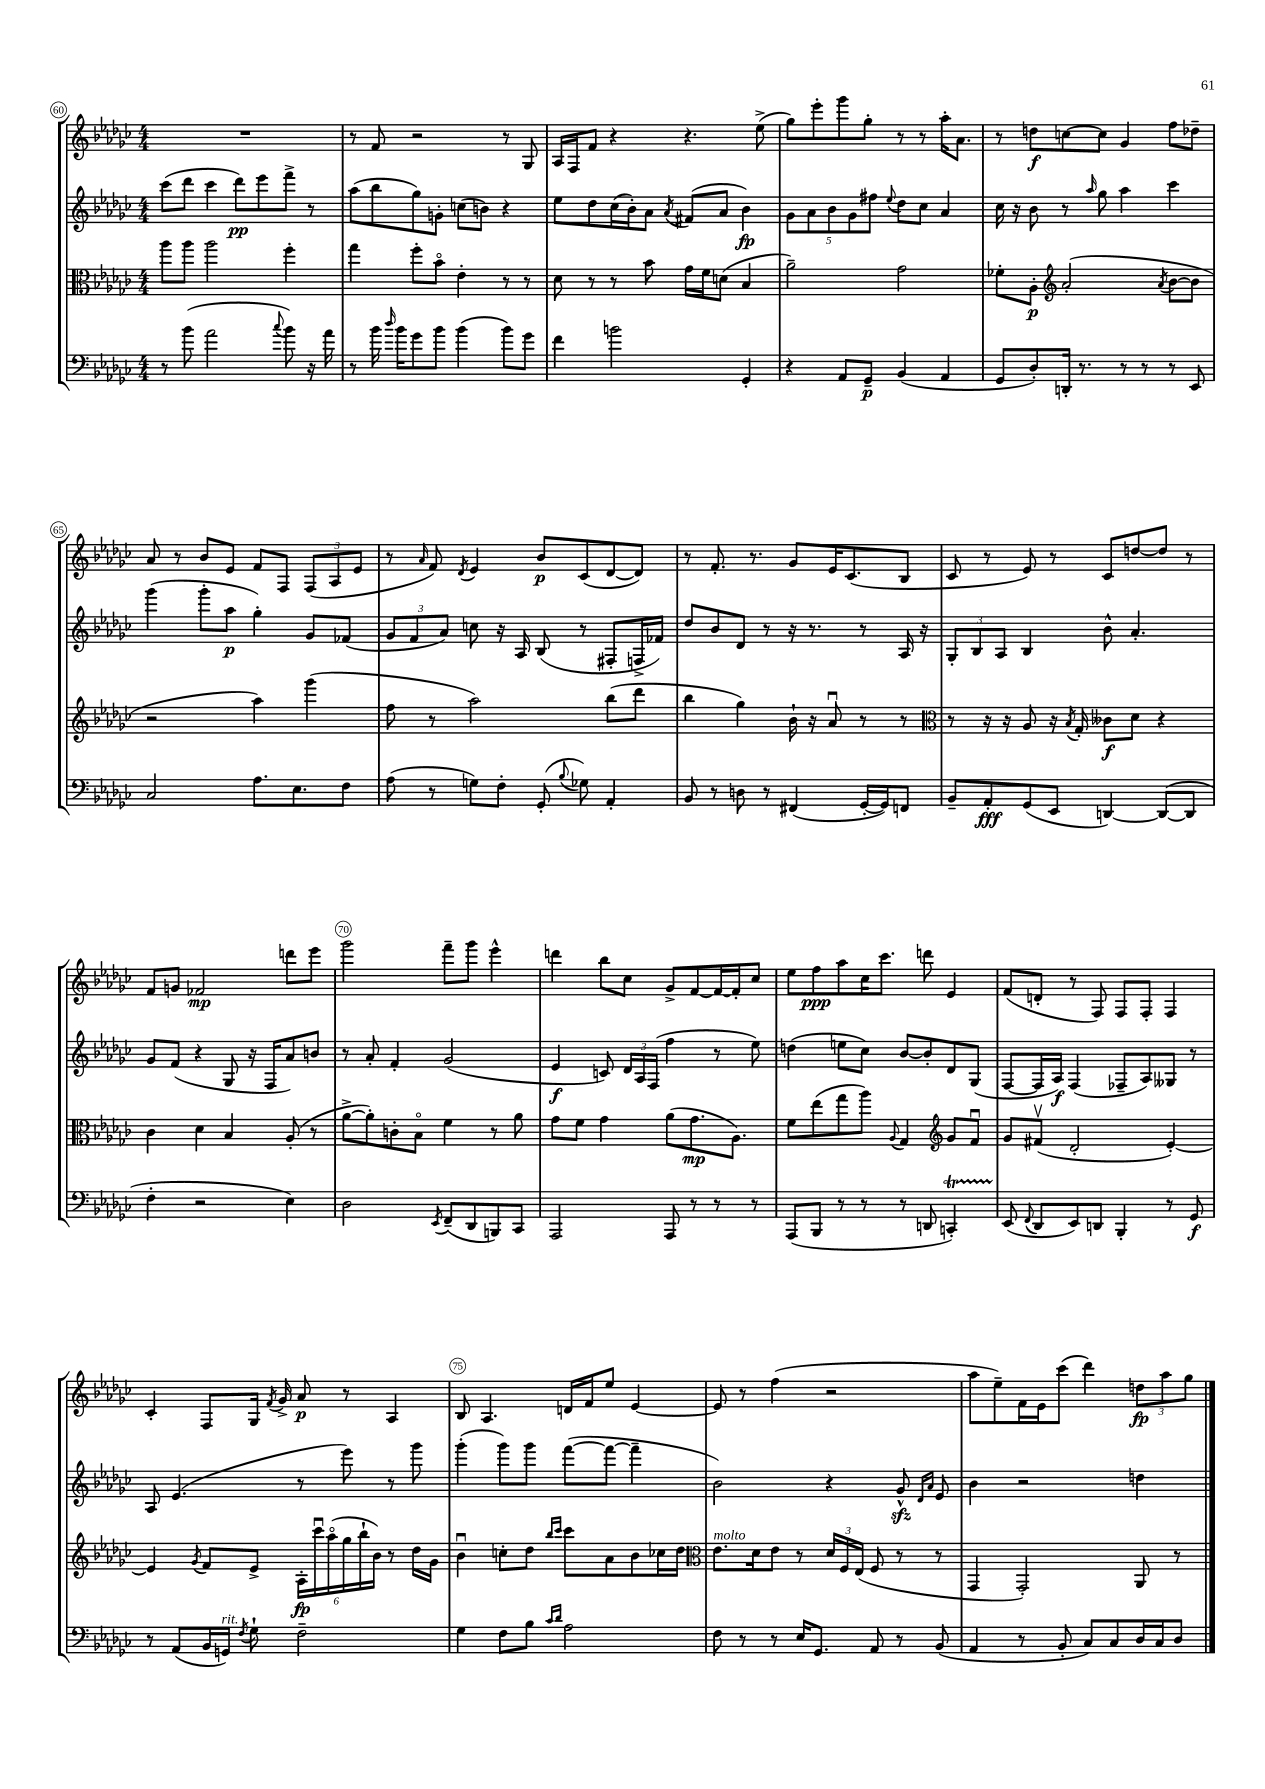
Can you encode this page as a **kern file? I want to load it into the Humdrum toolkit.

**kern	**kern	**kern	**kern
*staff4	*staff3	*staff2	*staff1
*clefF4	*clefC3	*clefG2	*clefG2
*k[b-e-a-d-g-c-]	*k[b-e-a-d-g-c-]	*k[b-e-a-d-g-c-]	*k[b-e-a-d-g-c-]
*M4/4	*M4/4	*M4/4	*M4/4
8r	8aa-\L	(8ccc-\L	1r
(8b-\	8aa-\J	8ddd-\J	.
2a-\	2aa-\	4ccc-\	.
.	.	8ddd-\L)	.
.	.	8eee-\	.
8qqcc-/	.	.	.
8b-\)	4ff'\	8fff^\J	.
16r	.	8r	.
16a-\	.	.	.
=	=	=	=
8r	4gg-\	(8aa-\L	8r
16b-\	.	8bb-\	8f/
16qqdd-/	.	.	.
16b-\LK	.	.	.
8g-\	8ff'\L	8gg-\)	2r
8b-\J	8b-o\J	8g'\J	.
(4b-\	4e-'\	(8cc\L	.
.	.	8b\J)	.
8b-\L)	8r	4r	8r
8g-\J	8r	.	8G-/
=	=	=	=
4f\	8d-\	8ee-\L	16A-/LL
.	.	.	16F/J
.	8r	8dd-\	8f/J
2b\	8r	(16cc-\L	4r
.	.	16b-'\J)	.
.	8b-\	8a-\J	.
.	.	8qa-/	.
.	16g-\LL	(8f#/L	4.r
.	16f\J	.	.
.	(8d\J	8a-/J	.
4GG-'/	4B-/	4b-\)	.
.	.	.	(8ee-^\
=	=	=	=
4r	2a-~\)	10g-\L	8gg-\L)
.	.	10a-\	.
.	.	.	8eee-'\
.	.	10b-\	.
8AA-/L	.	.	8ggg-\
.	.	10g-\	.
8GG-~/J	.	.	8gg-'\J
.	.	10ff#\J	.
.	.	8qqee-/	.
(4BB-/	2g-\	8dd-\L	8r
.	.	8cc-\J	8r
4AA-/	.	4a-/	16aa-'\LK
.	.	.	8.a-\J
=	=	=	=
8GG-/L	8f-'\L	16cc-\	8r
.	.	16r	.
8D-'/)	8A-'\J	8b-\	8dd\L
*	*clefG2	*	*
16DD'/Jk	(2a-'/	8r	[8cc\
8.r	.	.	.
.	.	16qqaa-/	.
.	.	8gg-\	8cc\]J
8r	.	4aa-\	4g-/
8r	.	.	.
.	8qa-/	.	.
8r	[8b-\L	4ccc-\	8ff\L
8EE-/	8b-\]J	.	8dd-~\J
=	=	=	=
2C-/	2r	(4ggg-\	8a-/
.	.	.	8r
.	.	8ggg-'\L	8b-/L
.	.	8aa-\J	8e-/J
8.A-\L	4aa-\)	4gg-'\)	8f/L
.	.	.	8F/J
8.E-\	.	.	.
.	(4ggg-\	8g-/L	(12F/L
.	.	.	12A-/
8F\J	.	(8f-/J	.
.	.	.	12e-/J
=	=	=	=
(8A-\	8ff\	12g-/L	8r
.	.	12f/	.
.	.	.	16qqa-/
8r	8r	.	8f/)
.	.	12a-/J)	.
.	.	.	8qd-/
8G\L)	2aa-\)	8cc\	4e-/
8F'\J	.	16r	.
.	.	16A-/	.
(8GG-'/	.	(8B-/	8b-/L
8qqB-/	.	.	.
8G-\)	.	8r	(8c-/
4AA-'/	(8bb-\L	8F#'/L	[8d-/
.	8ddd-\J	16F^/L	8d-/]J)
.	.	16f-/JJ)	.
=	=	=	=
8BB-/	4bb-\	8dd-/L	8r
8r	.	8b-/	8.f'/
8D\	4gg-\)	8d-/J	.
.	.	.	8.r
8r	.	8r	.
(4FF#/	16b-`\	16r	8g-/L
.	16r	8.r	.
.	8a-u/	.	16e-/K
.	.	.	(8.c-/
[16GG-'/LL	8r	8r	.
16GG-/]J)	.	.	.
8FF/J	8r	16A-/	8B-/J
.	.	16r	.
=	=	=	=
*	*clefC3	*	*
8BB-~/L	8r	12G-'/L	8c-/
.	.	12B-/	.
8AA-'/	16r	.	8r
.	.	12A-/J	.
.	16r	.	.
(8GG-/	8A-/	4B-/	8e-/)
8EE-/J	16r	.	8r
.	8qB-/	.	.
.	16G-'/	.	.
[4DD/)	8c--\L	8b-^^\	8c-/L
.	8d-\J	4.a-'/	[8dd/
(8DD/_L	4r	.	8dd/]J
8DD/]J	.	.	8r
=	=	=	=
4F'\	4c-\	8g-/L	8f/L
.	.	(8f/J	8g/J
2r	4d-\	4r	2f-/
.	4B-/	8G-/	.
.	.	16r	.
.	.	16F/LK	.
4E-\)	(8A-'/	8a-/)	8ddd\L
.	8r	8b/J	8eee-\J
=	=	=	=
2D-\	[8a-^\L	8r	2ggg-\
.	8a-'\])	8a-'/	.
.	8c'\	4f'/	.
.	8B-o\J	.	.
8qEE-/	.	.	.
(8FF~/L	4f\	(2g-/	8fff~\L
8DD-/	.	.	8ggg-\J
8BBB/)	8r	.	4eee-^^\
8CC-/J	8a-\	.	.
=	=	=	=
2AAA-/	8g-\L	4e-/	4ddd\
.	8f\J	.	.
.	4g-\	8c/)	8bb-\L
.	.	24d-/LL	8cc-\J
.	.	24A-/	.
.	.	(24F/JJ	.
8AAA-/	(8a-\L	4ff\	8g-^/L
8r	8.g-\	.	[8f/
8r	.	8r	16f/_L
.	8.A-\J)	.	16f'/]J
8r	.	8ee-\)	8cc-/J
=	=	=	=
(8AAA-/L	8f\L	(4dd\	8ee-\L
8BBB-/J	(8ee-\	.	8ff\
8r	8gg-\	8ee\L	8aa-\
8r	8aa-\J)	8cc-\J)	16cc-\K
.	.	.	8.ccc-\J
.	8qqA-/	.	.
8r	4G-/	[8b-/L	.
8DD/	.	8b-'/]	8ddd\
*	*clefG2	*	*
4CC'/)	8g-/L	8d-/	4e-/
.	8fu/J	(8G-/J	.
=	=	=	=
(8EE-/	8g-/L	[8F/L	(8f/L
8qqFF/	.	.	.
8DD-/L	(8f#v/J	16F/]L	8d'/J
.	.	16A-/JJ)	.
8EE-/)	2d-'/	(4F/	8r
8DD/J	.	.	8F/)
4BBB-'/	.	8F-~/L	8F/L
.	.	8A-/)	8F'/J
8r	[4e-'/)	8G--/J	4F/
8GG-/	.	8r	.
=	=	=	=
8r	4e-/]	8A-/	4c-'/
(8AA-/L	.	(4.e-/	.
.	8qg-/	.	.
16BB-/L	8f/L	.	8F/L
16GG/JJ)	.	.	.
8qF/	.	.	.
8G-`\	8e-^/J	.	16G-/Jk
.	.	.	8qf/
.	.	.	16g-^/
2F~\	24A-'\LL	8r	8a-/
.	24ccc-u\	.	.
.	(24aa-o\	.	.
.	24gg-\	8eee-\)	8r
.	24bb-`\	.	.
.	24b-\JJ)	.	.
.	8r	8r	4A-/
.	16dd-\LL	8ggg-\	.
.	16g-\JJ	.	.
=	=	=	=
4G-\	4b-u\	(4ggg-'\	8B-/
.	.	.	4.A-/
8F\L	8cc'\L	8ggg-\L)	.
8B-\J	8dd-\J	8ggg-\J	.
16qqc-/LL	16qqbb-/LL	.	.
16qqd-/JJ	16qqccc-/JJ	.	.
2A-\	8ccc-\L	([8fff\L	16d/LL
.	.	.	16f/J
.	8a-\	8fff\_J	8ee-/J
.	8b-\	4fff~\]	[4e-/
.	16cc-\L	.	.
.	16dd-\JJ	.	.
=	=	=	=
*	*clefC3	*	*
8F\	8.e-\L	2b-\)	8e-/]
8r	.	.	8r
.	16d-\k	.	.
8r	8e-\J	.	(4ff\
16E-/LK	8r	.	.
8.GG-/J	.	.	.
.	24d-/LL	4r	2r
.	24F/	.	.
.	(24E-/JJ	.	.
8AA-/	8F/	.	.
8r	8r	8g-^^/	.
.	.	16qqd-/LL	.
.	.	16qqa-/JJ	.
(8BB-/	8r	8e-/	.
=	=	=	=
4AA-/	4GG-/	4b-\	8aa-\L
.	.	.	8ee-~\)
8r	2GG-'/)	2r	16f\L
.	.	.	16e-\J
8BB-'/	.	.	(8ccc-\J
8C-/L)	.	.	4ddd-\)
8C-/	.	.	.
16D-/L	8AA-/	4dd\	12dd\L
16C-/J	.	.	.
.	.	.	12aa-\
8D-/J	8r	.	.
.	.	.	12gg-\J
==	==	==	==
*-	*-	*-	*-
